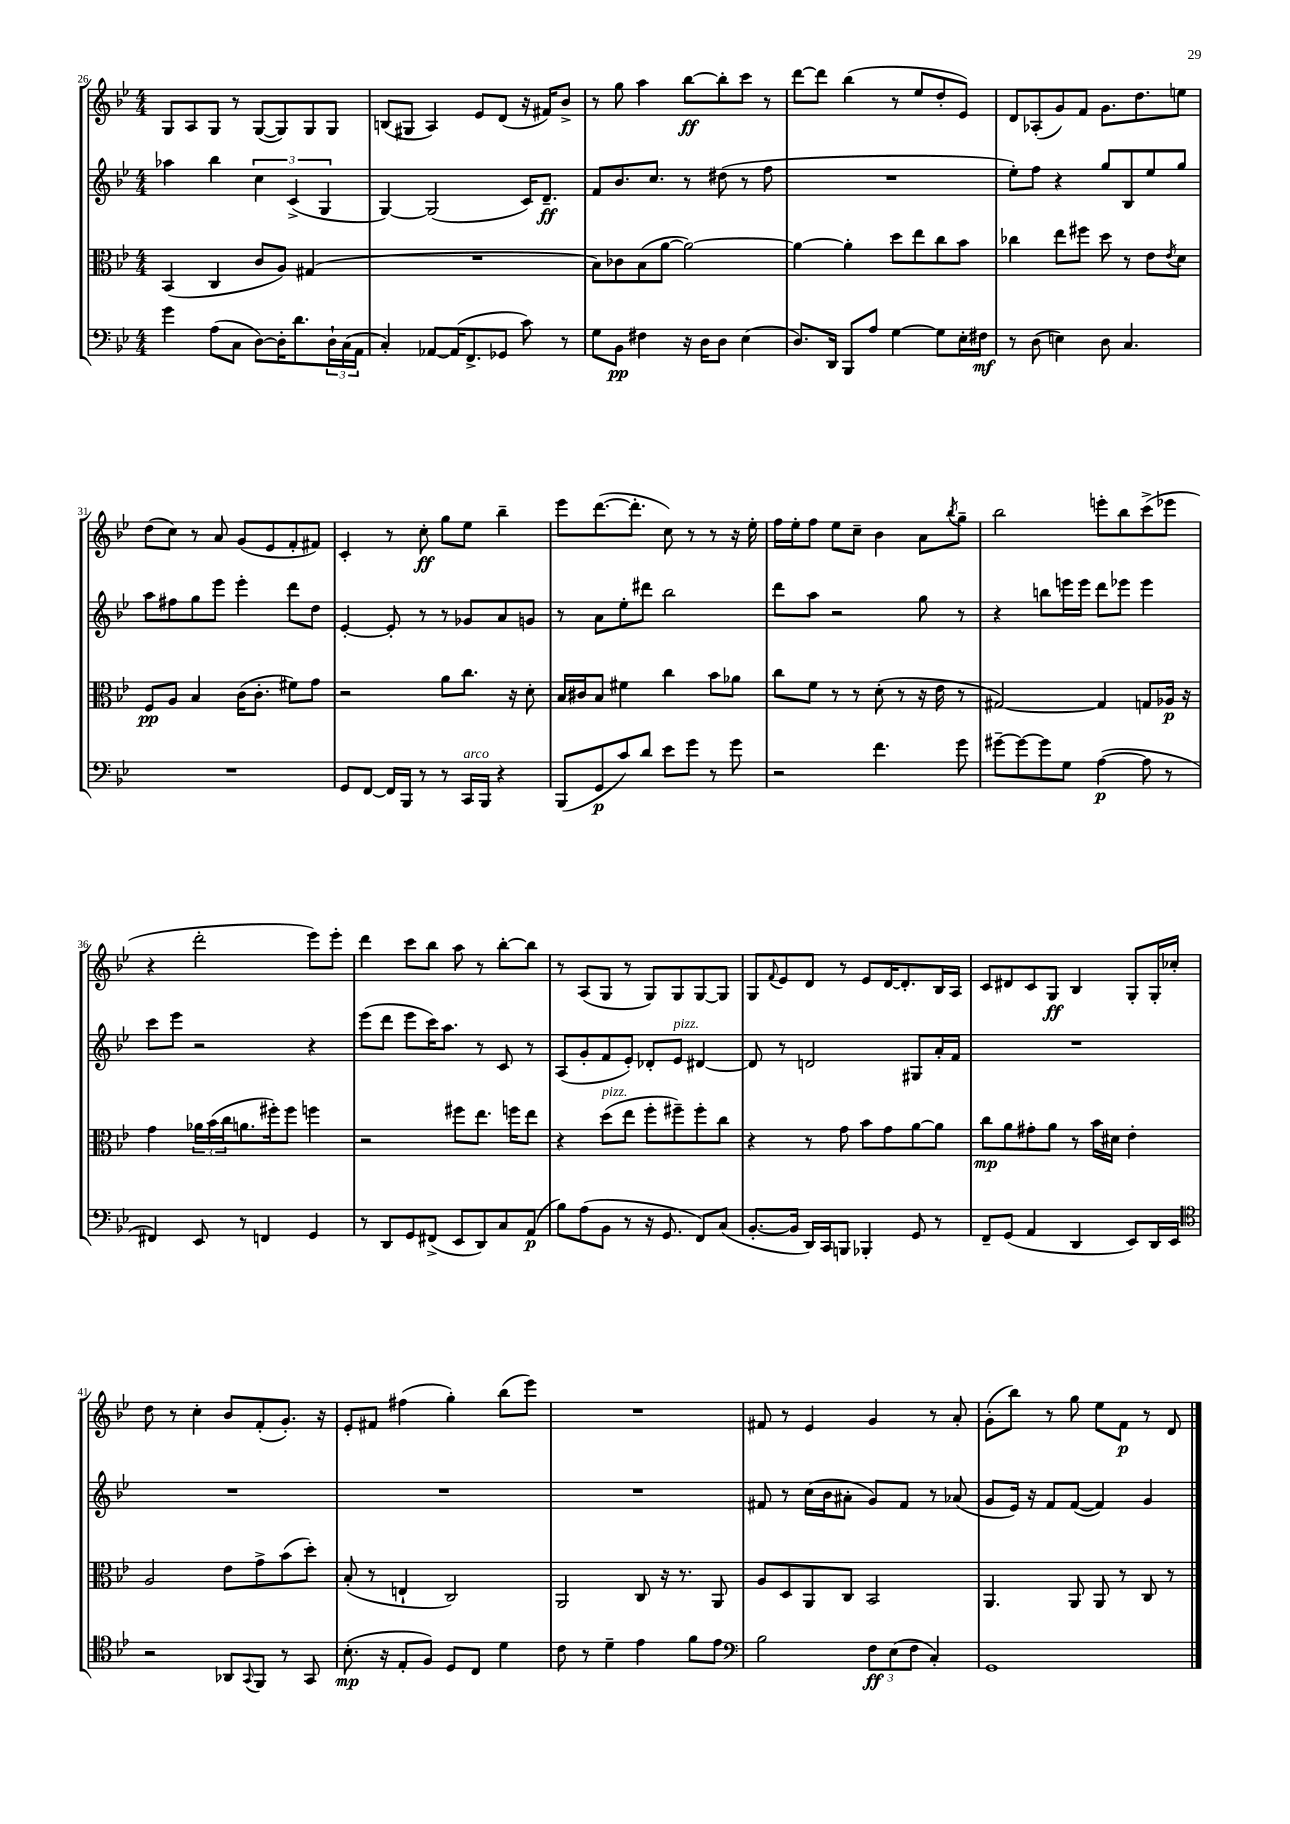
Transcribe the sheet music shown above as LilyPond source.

<<
\new StaffGroup <<
\new Staff = "s0" {
    \clef treble \key bes \major \numericTimeSignature \time 4/4
    g8 a8 g8 r8 g8~( g8) g8 g8 |
    b8( gis8 a4) ees'8 d'8( r16 fis'16) bes'8-> |
    r8 g''8 a''4 bes''8~\ff bes''8-. c'''8 r8 |
    d'''8~ d'''8 bes''4( r8 ees''8 d''8-. ees'8) |
    d'8 aes8-.( g'8) f'8 g'8. d''8. e''8 |
    d''8( c''8) r8 a'8 g'8( ees'8 f'8-. fis'8) |
    c'4-. r8 c''8-.\ff g''8 ees''8 bes''4-- |
    ees'''8 d'''8.~( d'''8.-. c''8) r8 r8 r16 ees''16-. |
    f''16 ees''16-. f''8 ees''8 c''8-- bes'4 a'8 \acciaccatura { bes''8 } g''8-- |
    bes''2 e'''8-. bes''8 c'''8->( ees'''8 |
    r4 d'''2-. ees'''8) ees'''8-. |
    d'''4 c'''8 bes''8 a''8 r8 bes''8~-. bes''8 |
    r8 a8( g8 r8 g8) g8 g8~ g8 |
    g8 \appoggiatura { f'8 } ees'8 d'8 r8 ees'8 d'16~ d'8.-. bes16 a16 |
    c'8 dis'8 c'8 g8\ff bes4 g8-. g16-. ces''16-. |
    d''8 r8 c''4-. bes'8 f'8-.( g'8.-.) r16 |
    ees'8-. fis'8 fis''4( g''4-.) bes''8( ees'''8) |
    R1 |
    fis'8 r8 ees'4 g'4 r8 a'8-. |
    g'8-.( bes''8) r8 g''8 ees''8 f'8\p r8 d'8 \bar "|." |
}
\new Staff = "s1" {
    \clef treble \key bes \major \numericTimeSignature \time 4/4
    aes''4 bes''4 \tuplet 3/2 { c''4 c'4->( g4 } |
    g4~) g2( c'16) d'8.--\ff |
    f'8 bes'8. c''8. r8 dis''8( r8 f''8 |
    R1 |
    ees''8-.) f''8 r4 g''8 bes8 ees''8 g''8 |
    a''8 fis''8 g''8 ees'''8 ees'''4-. d'''8 d''8 |
    ees'4~-. ees'8-. r8 r8 ges'8 a'8 g'8 |
    r8 a'8 ees''8-. dis'''8 bes''2 |
    d'''8 a''8 r2 g''8 r8 |
    r4 b''8 e'''16 e'''16 d'''8 ees'''8 ees'''4 |
    c'''8 ees'''8 r2 r4 |
    ees'''8( d'''8 ees'''8 c'''16) a''8. r8 c'8 r8 |
    a8( g'8-. f'8 ees'8-.) des'8-. ees'8^\markup { \italic "pizz." } dis'4~ |
    dis'8 r8 d'2 gis8 a'16-. f'16 |
    R1 |
    R1 |
    R1 |
    R1 |
    fis'8 r8 c''16( bes'16 ais'8-. g'8) fis'8 r8 aes'8( |
    g'8 ees'16) r16 f'8 f'8~( f'4) g'4 \bar "|." |
}
\new Staff = "s2" {
    \clef alto \key bes \major \numericTimeSignature \time 4/4
    bes,4( c4 c'8 a8) gis4( |
    R1 |
    bes8) ces'8 bes8( a'8~ a'2~) |
    a'4~ a'4-. d''8 ees''8 c''8 bes'8 |
    ces''4 ees''8 fis''8 d''8 r8 ees'8 \acciaccatura { ees'8 } d'8 |
    f8\pp a8 bes4 c'16( c'8.-. fis'8) g'8 |
    r2 a'8 c''8. r16 d'8-. |
    bes16 cis'16 bes8 fis'4 c''4 bes'8 aes'8 |
    c''8 f'8 r8 r8 d'8-.( r8 r16 ees'16 r8 |
    gis2~) gis4 g8 aes16\p r16 |
    g'4 \tuplet 3/2 { aes'16 bes'16( c''16 } a'8. fis''16-.) fis''8 f''4 |
    r2 fis''8 ees''8. f''16 ees''8 |
    r4 d''8^\markup { \italic "pizz." }( ees''8 f''8-. fis''8--) fis''8-. c''8 |
    r4 r8 g'8 bes'8 g'8 a'8~ a'8 |
    c''8\mp a'8 gis'8-. a'8 r8 bes'16 dis'16 ees'4-. |
    a2 ees'8 g'8-> bes'8( d''8-.) |
    bes8-.( r8 e4-! c2) |
    a,2 c8 r16 r8. a,8 |
    a8 d8 a,8 c8 bes,2 |
    a,4. a,8 a,8 r8 c8 r8 \bar "|." |
}
\new Staff = "s3" {
    \clef bass \key bes \major \numericTimeSignature \time 4/4
    g'4 a8( c8 d8~) d16-. d'8. \tuplet 3/2 { d16-! c16( a,16 } |
    c4-.) aes,8~ aes,16( f,8.-> ges,8 c'8) r8 |
    g8 bes,8\pp fis4 r16 d16 d8 ees4( |
    d8.) d,16 bes,,8 a8 g4~ g8 ees16-. fis16\mf |
    r8 d8( e4) d8 c4. |
    R1 |
    g,8 f,8~ f,16 bes,,16 r8 r8 c,16^\markup { \italic "arco" } bes,,16 r4 |
    bes,,8( g,8\p c'8) d'8 ees'8 g'8 r8 g'8 |
    r2 f'4. g'8 |
    gis'8~-- gis'8~ gis'8 g8 a4~\p( a8 r8 |
    fis,4) ees,8 r8 f,4 g,4 |
    r8 d,8 g,8 fis,8->( ees,8 d,8) c8 a,8\p( |
    bes8) a8( bes,8 r8 r16 g,8. f,8) c8( |
    bes,8.~-. bes,16 d,16) c,16 b,,8 bes,,4-. g,8 r8 |
    f,8-- g,8( a,4 d,4 ees,8) d,16 ees,16 |
    \clef tenor r2 aes,8 \appoggiatura { g,8 } f,8 r8 g,8 |
    bes8.-.\mp( r16 ees8-. f8) d8 c8 d'4 |
    c'8 r8 d'4-- ees'4 f'8 ees'8 |
    \clef bass bes2 \tuplet 3/2 { f8\ff ees8( f8 } c4-.) |
    g,1 \bar "|." |
}
>>
>>
\layout { \context { \Score currentBarNumber = #26 } }
